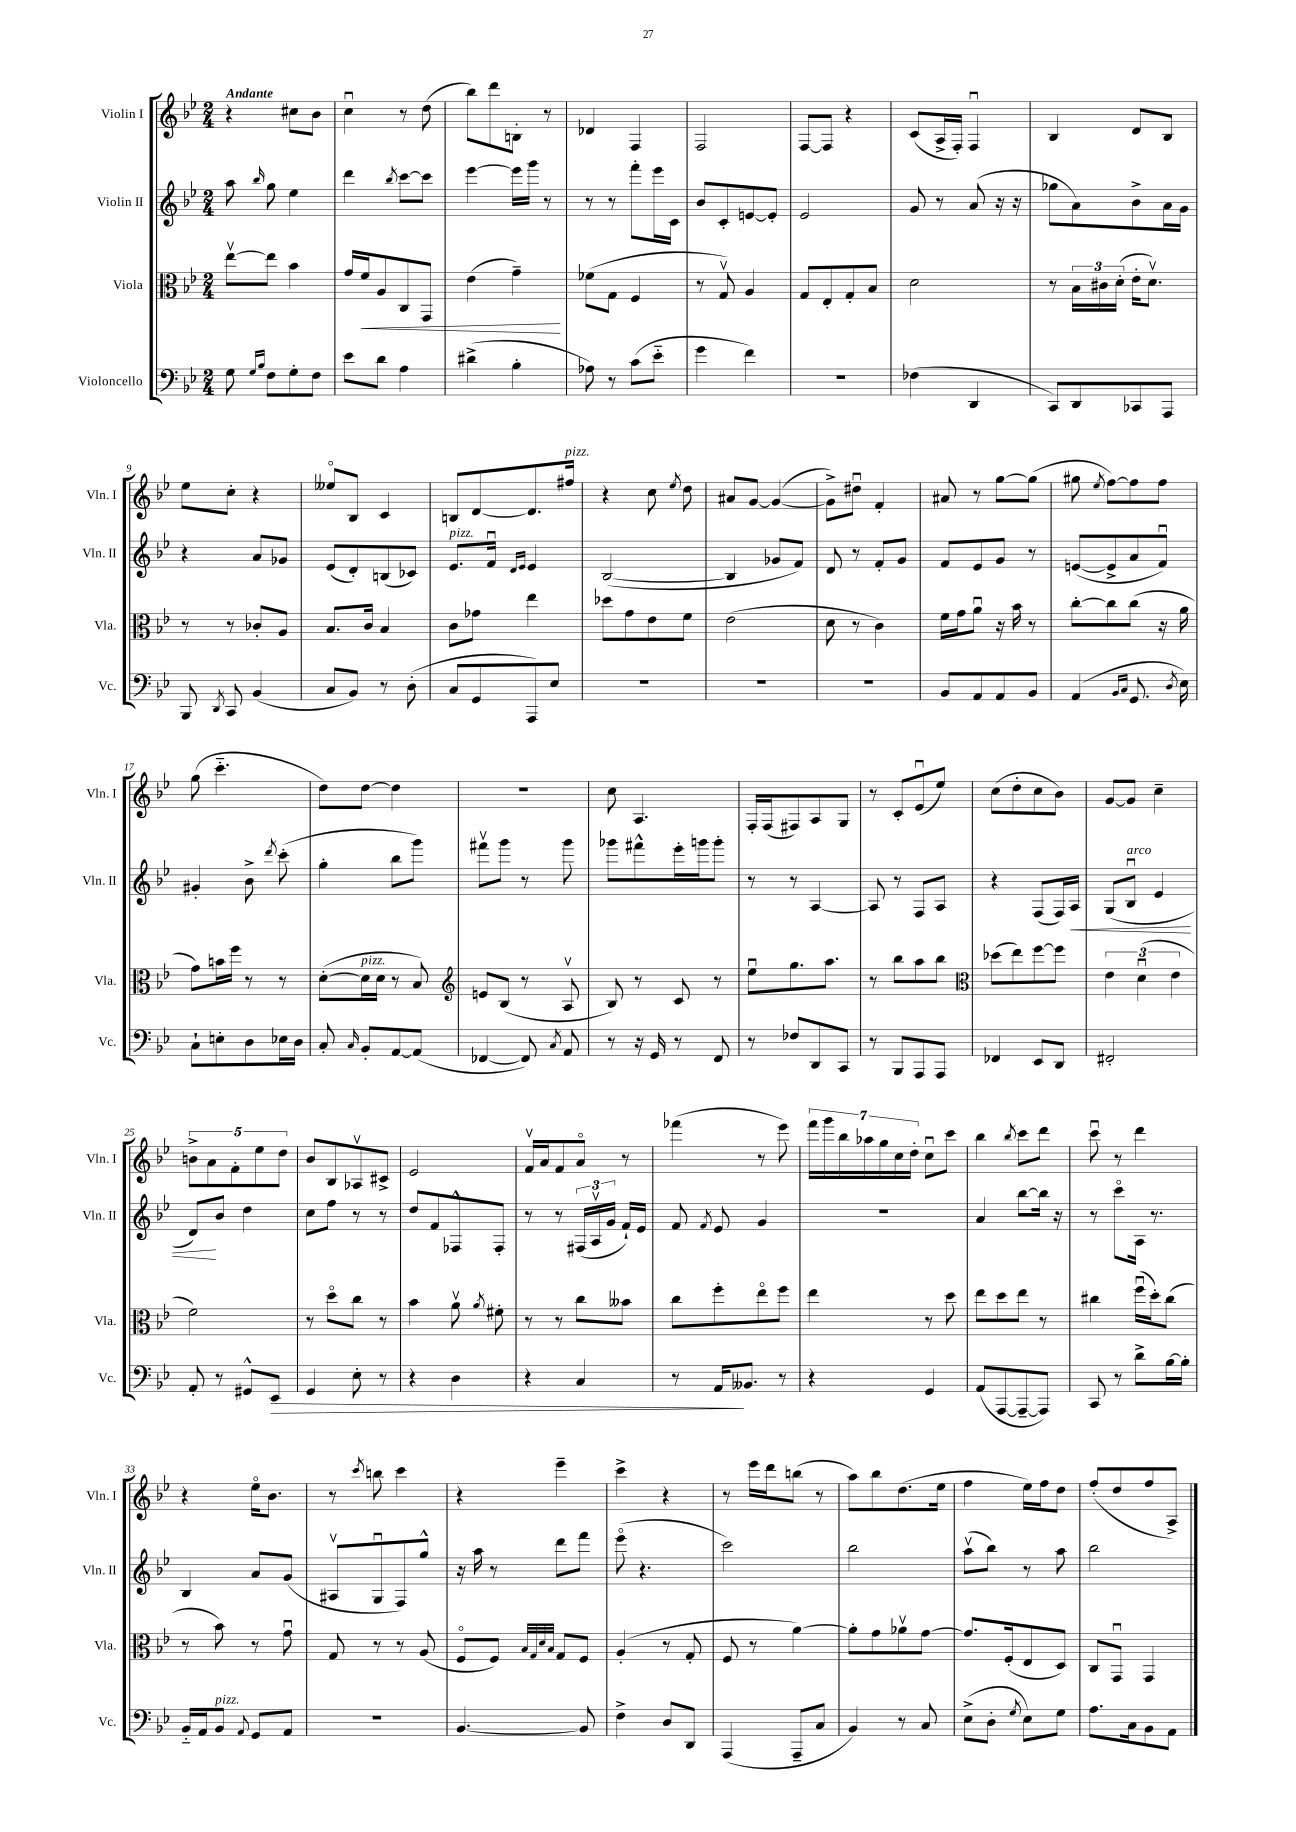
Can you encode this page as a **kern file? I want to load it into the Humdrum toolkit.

**kern	**kern	**kern	**kern
*staff4	*staff3	*staff2	*staff1
*clefF4	*clefC3	*clefG2	*clefG2
*k[b-e-]	*k[b-e-]	*k[b-e-]	*k[b-e-]
*M2/4	*M2/4	*M2/4	*M2/4
8G	[8ee-v	8aa	4r
16qqG	.	.	.
16qqB-	.	16qqbb-	.
8F	8ee-]	8gg	.
8G'	4b-	4ee-	8cc#
8F	.	.	8b-
=	=	=	=
8e-	16g	4ddd	4ccu
.	16f	.	.
8d	8A	.	.
.	.	8qbb-	.
4A	8C	[8ccc	8r
.	8GG	8ccc]	(8dd
=	=	=	=
(4d#^	(4e-	[4eee-	8bb-)
.	.	.	8ddd
4B-'	4g~)	16eee-]	8B'
.	.	16ggg	.
.	.	8r	8r
=	=	=	=
8A-)	(8f-	8r	4d-
8r	8G	8r	.
(8c	4F	8fff'	4F
8e-'~	.	16eee-	.
.	.	16c	.
=	=	=	=
4g	8r	8b-	2F
.	8Gv)	8c'	.
4f)	4A	[8e	.
.	.	8e']	.
=	=	=	=
2r	8G	2e-	[8F
.	8E-'	.	8F]
.	8G'	.	4r
.	8B-	.	.
=	=	=	=
(4F-	2d	8g	(8c
.	.	8r	16A^
.	.	.	16F')
4DD	.	(8a	4Fu
.	.	16r	.
.	.	16r	.
=	=	=	=
8CC)	8r	8gg-	4B-
8DD	24B-	8a)	.
.	24c#	.	.
.	(24d'	.	.
8CC-	16e-'	8b-^	8d
.	8.dv)	.	.
8AAA	.	16a	8B-
.	.	16g	.
=	=	=	=
8BBB-	8r	4r	8ee-
8qDD	.	.	.
8CC	8r	.	8cc'
(4BB-	8c-'	8a	4r
.	8A	8g-	.
=	=	=	=
8C	8.B-	(8e-	8ee--o
8BB-)	.	8d')	8B-
.	16c	.	.
8r	4B-	(8B	4c
(8D'	.	8c-)	.
=	=	=	=
8C	8c	8.e-	8B
8GG	8g-	.	[8d
.	.	16fu	.
.	.	16qqd	.
.	.	16qqe-	.
8AAA)	4ee-	4e-	8.d]
8E-	.	.	.
.	.	.	16ff#
=	=	=	=
2r	8dd-	([2B-	4r
.	8g	.	.
.	8e-	.	8cc
.	.	.	8qee-
.	8f	.	8dd
=	=	=	=
2r	(2e-	4B-]	8a#
.	.	.	[8g
.	.	8g-	(4g_
.	.	8f)	.
=	=	=	=
2r	8d	8d	8g^])
.	8r	8r	8dd#u
.	4c)	8f'	4f'
.	.	8g	.
=	=	=	=
8BB-	16f	8f	8a#
.	16g	.	.
8AA	8au	8e-	8r
8AA	16r	8g	[8gg
.	16b-	.	.
8BB-	8r	8r	(8gg]
=	=	=	=
(4AA	[8cc'	([8e	8gg#
.	.	.	8qee-
.	8cc]	8e^]	[8ff)
16qqBB-	.	.	.
16qqC	.	.	.
8.GG	(8cc	8a	8ff]
.	16r	8fu)	8ff
8qD	.	.	.
16E-)	16a	.	.
=	=	=	=
8C`	8g)	4g#'	(8gg
8E'	16b	.	4.ccc'~
.	16ff	.	.
8D	8r	8b-^	.
.	.	8qddd	.
16E-	8r	(8ccc'	.
16D	.	.	.
=	=	=	=
8C'	([8d'	4gg'	8dd)
16qqC	.	.	.
8BB-'	16d]	.	[8dd
.	16d	.	.
[8AA	8r	8bb-	4dd]
(8AA]	8B-)	8ggg)	.
=	=	=	=
*	*clefG2	*	*
[4FF-	8e	8fff#v	2r
.	(8B-	8ggg	.
8FF-])	8r	8r	.
8qC	.	.	.
8AA	8Av	8ggg	.
=	=	=	=
8r	8B-)	8ggg-	8cc
16r	8r	8fff#^^	4.A
16GG	.	.	.
8r	8c	16eee-'	.
.	.	16ggg	.
8FF	8r	8ggg'	.
=	=	=	=
8r	8ee-u	8r	16F'
.	.	.	(16F
8F-	8.gg	8r	8F#)
8DD	.	[4A	8A
.	8.aa	.	.
8CC	.	.	8G
=	=	=	=
8r	8r	8A]	8r
8BBB-	8bb-	8r	8c'
8AAA	8aa	8F	(8e-u
8AAA	8bb-	8A	8ee-)
=	=	=	=
*	*clefC3	*	*
4FF-	(8dd-	4r	(8cc
.	8ee-)	.	8dd'
8EE-	[8ff	(8F	8cc
8DD	8ff]	16F)	8b-)
.	.	16A	.
=	=	=	=
2FF#'	6e-	(8G	[8g
.	.	8B-u	8g]
.	(6du	.	.
.	.	4e-	4cc~
.	6e-	.	.
=	=	=	=
8AA'	2f)	8d)	10b^
.	.	.	10a
8r	.	8b-	.
.	.	.	10f'
8GG#^^	.	4dd	.
.	.	.	10ee-
8EE-	.	.	.
.	.	.	10dd
=	=	=	=
4GG	8r	8cc	8b-
.	8ddo	8ff	8B-
8E-'	8cc	8r	8A-v
8r	8r	8r	8c#^
=	=	=	=
4r	4b-	8dd	2e-
.	.	8f	.
4D	8av	8F-^^	.
.	8qa	.	.
.	8f#'	8F-'	.
=	=	=	=
4r	8r	8r	16fv
.	.	.	16a
.	8r	8r	8f
4C	8cc	(24F#	8ao
.	.	24Av	.
.	.	24g	.
.	8b--	16f`)	8r
.	.	16e-	.
=	=	=	=
8r	8cc	8f	(4fff-
.	.	8qf	.
16AA	8ff'	8e-	.
8.BB--	.	.	.
.	8ee-o	4g	8r
8r	8ff	.	8eee-)
=	=	=	=
4r	4ee-	2r	28fff
.	.	.	28ggg
.	.	.	28bb-
.	.	.	28aa-
.	.	.	28gg
.	.	.	28cc
.	.	.	28dd'
4GG	8r	.	8ccu
.	8dd	.	8ccc
=	=	=	=
(8AA	8ee-	4a	4bb-
[8AAA	8dd	.	.
.	.	.	8qbb-
8AAA~_	8ee-	[8bb-	8ccc
8AAA])	8r	16bb-]	8ddd
.	.	16r	.
=	=	=	=
8CC	4cc#	8r	8cccu
8r	.	8ccco	8r
8d^	(16ffu	16A	4ddd
.	16dd')	8.r	.
[16B-	(8cc#	.	.
16B-']	.	.	.
=	=	=	=
16BB-'~	8r	4B-	4r
16AA	.	.	.
8BB-	8b-)	.	.
8qqAA	.	.	.
8GG	8r	8a	16ee-o
.	.	.	8.b-
8AA	8gu	(8g	.
=	=	=	=
2r	8G	8A#v	8r
.	.	.	8qccc
.	8r	8Gu	8bb
.	8r	8F)	4ccc
.	(8A	8gg^^	.
=	=	=	=
[4.BB-	8Fo	16r	4r
.	.	16aa	.
.	8F)	8r	.
.	32qqB-	.	.
.	32qqG	.	.
.	32qqd	.	.
.	32qqB-	.	.
.	8G	8ddd	4eee-~
8BB-]	8F	8fff	.
=	=	=	=
4F^	(4A'	(8eee-o	4ccc^
.	.	4.r	.
8D	8r	.	4r
8DD	8G'	.	.
=	=	=	=
(4AAA	8F	2ccc)	8r
.	8r	.	16eee-
.	.	.	16ddd
8AAA~	[4a)	.	(8bb
8C	.	.	8r
=	=	=	=
4BB-)	8a']	2bb-	8aa)
.	8g	.	8bb-
8r	8a-v	.	(8.dd
8C	[8g	.	.
.	.	.	16ee-
=	=	=	=
(8E-^	8.g]	(8aav	4ff
8D'	.	8bb-)	.
.	(16F'	.	.
8qG	.	.	.
8E-)	8E-	8r	16ee-)
.	.	.	16ff
8G	8D)	8aa	8dd
=	=	=	=
8.A	8C	2bb-	(8ff'
.	8GGu	.	8dd
16C	.	.	.
8BB-	4GG	.	8ff
8AA	.	.	8A^)
==	==	==	==
*-	*-	*-	*-
